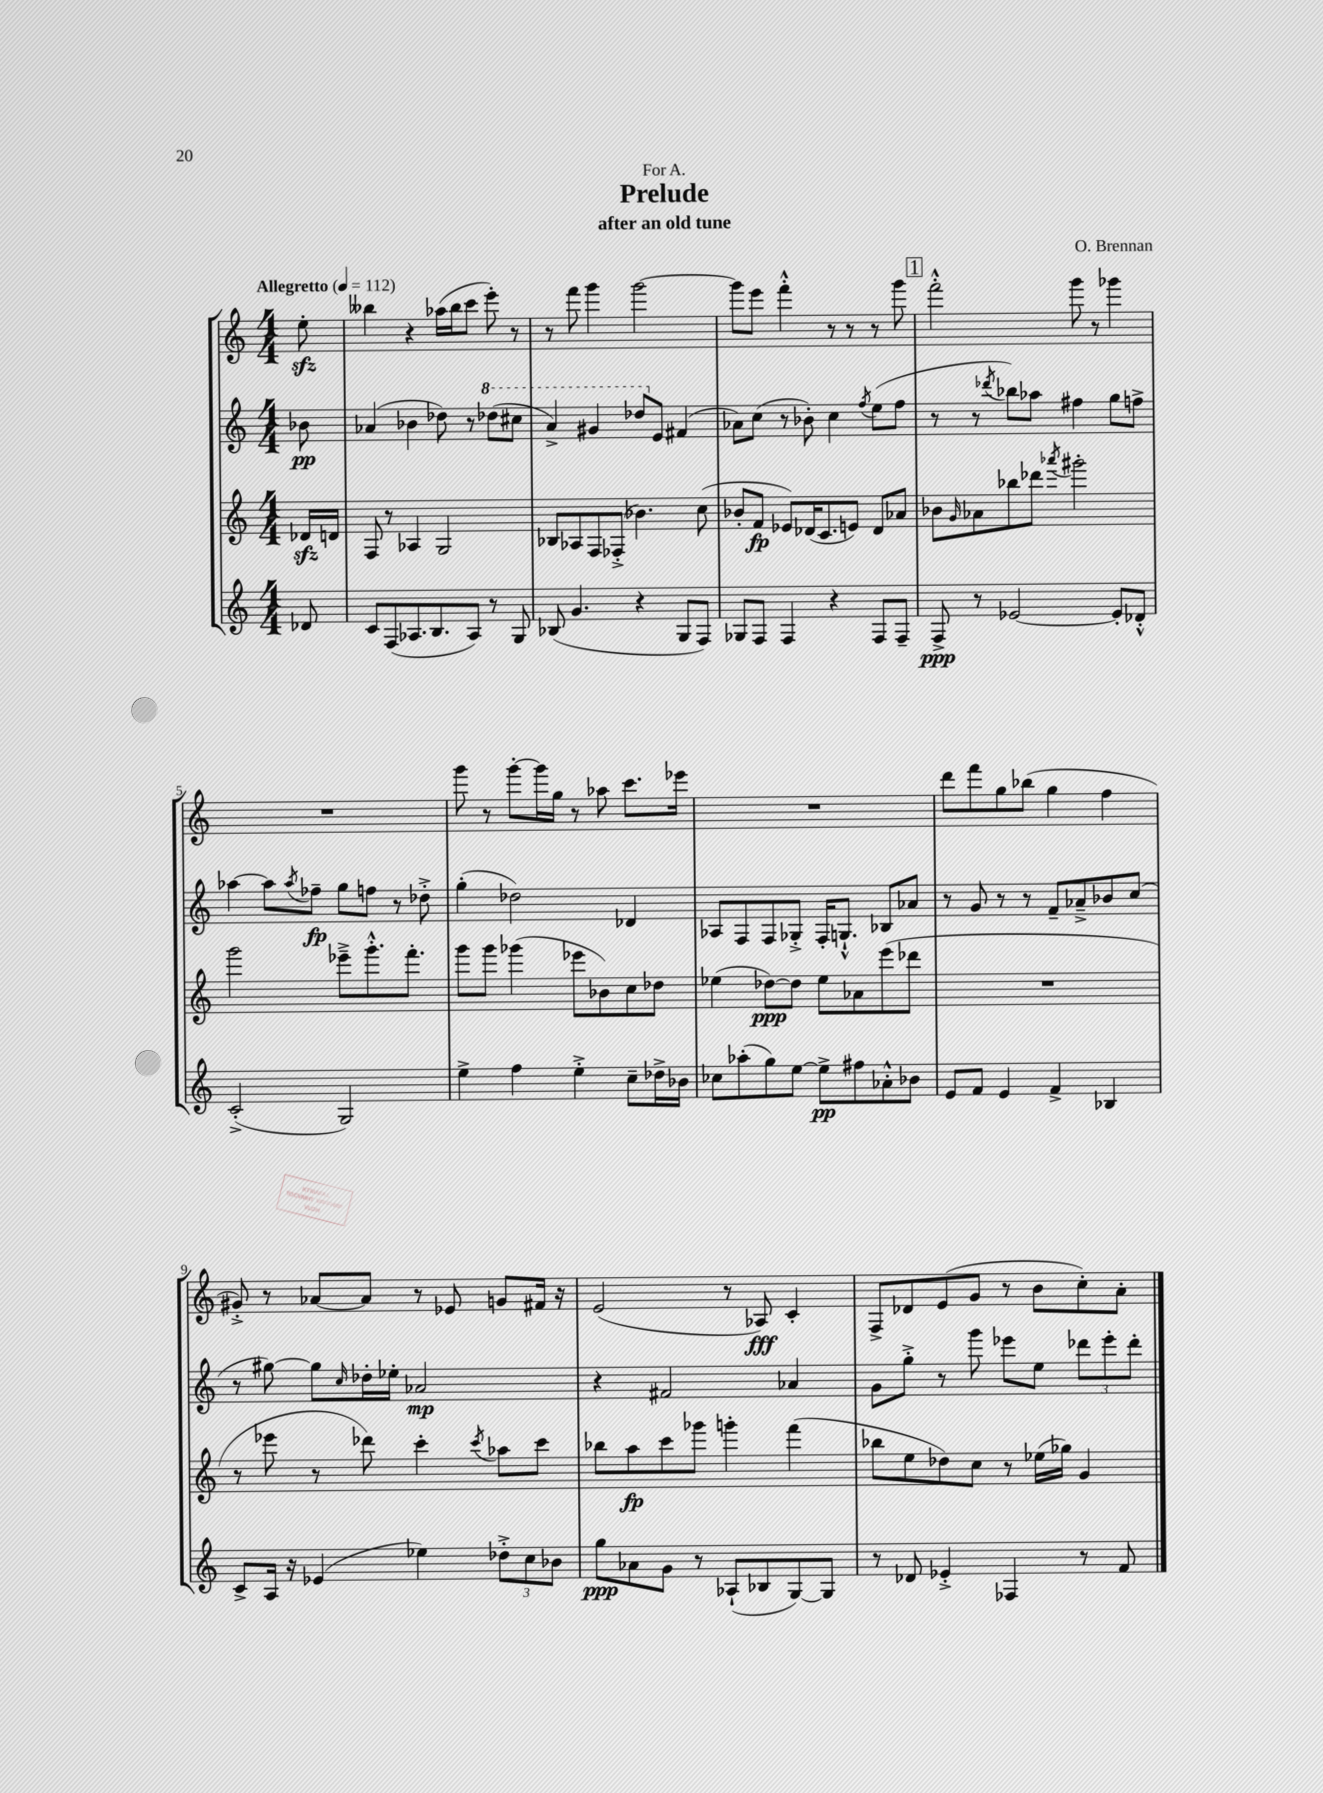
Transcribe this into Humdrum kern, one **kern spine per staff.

**kern	**kern	**kern	**kern
*staff4	*staff3	*staff2	*staff1
*clefG2	*clefG2	*clefG2	*clefG2
*k[]	*k[]	*k[]	*k[]
*M4/4	*M4/4	*M4/4	*M4/4
*MM112	*MM112	*MM112	*MM112
8d-	16d-	8b-	8ee'
.	16d	.	.
=	=	=	=
8c	8F	(4a-	4bb--
(8F	8r	.	.
8.A-	4A-	4b-	4r
8.B	.	.	.
.	2G	8dd-)	(16aa-
.	.	.	16bb--
8A-)	.	8r	8ccc
8r	.	(8ddd-	8eee')
8G	.	8ccc#	8r
=	=	=	=
(8B-	8B-	4aa^)	8r
4.g	8A-	.	8fff
.	8F	4gg#	4ggg
.	(8F-'^	.	.
4r	4.b-)	8ddd-	[2ggg
.	.	8e	.
8G	.	(4f#	.
8F)	(8cc	.	.
=	=	=	=
8G-	8b-'	8a-)	8ggg]
8F	8f	(8cc	8eee
4F	8e-)	8r	4fff'^^
.	(16d-	8b-')	.
.	8.c	.	.
4r	.	4cc	8r
.	8e)	.	8r
.	.	8qff	.
8F	8d-	(8ee	8r
8F~	8a-	8ff	8ggg
=	=	=	=
8F^	8b-	8r	2fff'^^
.	16qqg	.	.
8r	8a-	8r	.
.	.	8qddd-	.
[2e-	8bb-	8bb-)	.
.	8ddd-	8aa-	.
.	8qaaa-	.	.
.	2ggg#'	4ff#	8ggg
.	.	.	8r
8e-']	.	8gg	4ggg-
8d-'^^	.	8ff^	.
=	=	=	=
(2c'^	2ggg	[4aa-	1r
.	.	8aa-]	.
.	.	8qaa-	.
.	.	8ff-~	.
2G)	8eee-~^	8gg	.
.	8.ggg'^^	8ff	.
.	.	8r	.
.	8.fff'	.	.
.	.	8dd-'^	.
=	=	=	=
4ee^	8ggg	(4gg'	8ggg
.	8ggg	.	8r
4ff	(4ggg-	2dd-)	[8ggg'
.	.	.	16ggg]
.	.	.	16gg
4ee'^	8eee-	.	8r
.	8b-)	.	8aa-
8cc~	8cc	4d-	8.ccc
16dd-^	8dd-	.	.
16b-	.	.	16eee-
=	=	=	=
8cc-	(4ee-	8A-	1r
(8aa-'	.	8F	.
8gg)	[8dd-)	8F	.
[8ee	8dd-]	8G-'^	.
8ee^]	8ee-	16F'	.
.	.	8.G`^^	.
8ff#	8a-	.	.
8a-'^^	(8eee	8B-	.
8b-	8ddd-	8a-	.
=	=	=	=
8e	1r	8r	8ddd
8f	.	8g	8fff
4e	.	8r	8gg
.	.	8r	(8bb-
4f^	.	8f~	4gg
.	.	8a-~^	.
4B-	.	8b-	4ff
.	.	(8cc	.
=	=	=	=
8c^	8r	8r	8g#'^)
16A	8eee-	[8gg#)	8r
16r	.	.	.
(4e-	8r	8gg#]	[8a-
.	.	16qqcc	.
.	8ddd-)	16dd-'	8a-]
.	.	16ee-'	.
4ee-)	4ccc'	2a-	8r
.	.	.	8e-
.	8qccc	.	.
12dd-'^	8aa-	.	8g
12cc	.	.	.
.	8ccc	.	16f#
12b-	.	.	.
.	.	.	16r
=	=	=	=
8gg	8bb-	4r	(2e
8a-	8aa	.	.
8g	8ccc	2f#	.
8r	8ggg-	.	.
(8A-`	4ggg'	.	8r
8B-	.	.	8A-)
[8G)	(4fff	4a-	4c'
8G]	.	.	.
=	=	=	=
8r	8bb-	8g	8F^
8d-	8ee	8gg'^	8d-
4e-'^	8dd-)	8r	(8e
.	8cc	8ggg	8g
4F-	8r	8eee-	8r
.	(16ee-	8ee	8b
.	16gg-)	.	.
8r	4g	12ddd-	8cc')
.	.	12eee-'	.
8f	.	.	8a'
.	.	12ddd-'	.
==	==	==	==
*-	*-	*-	*-
